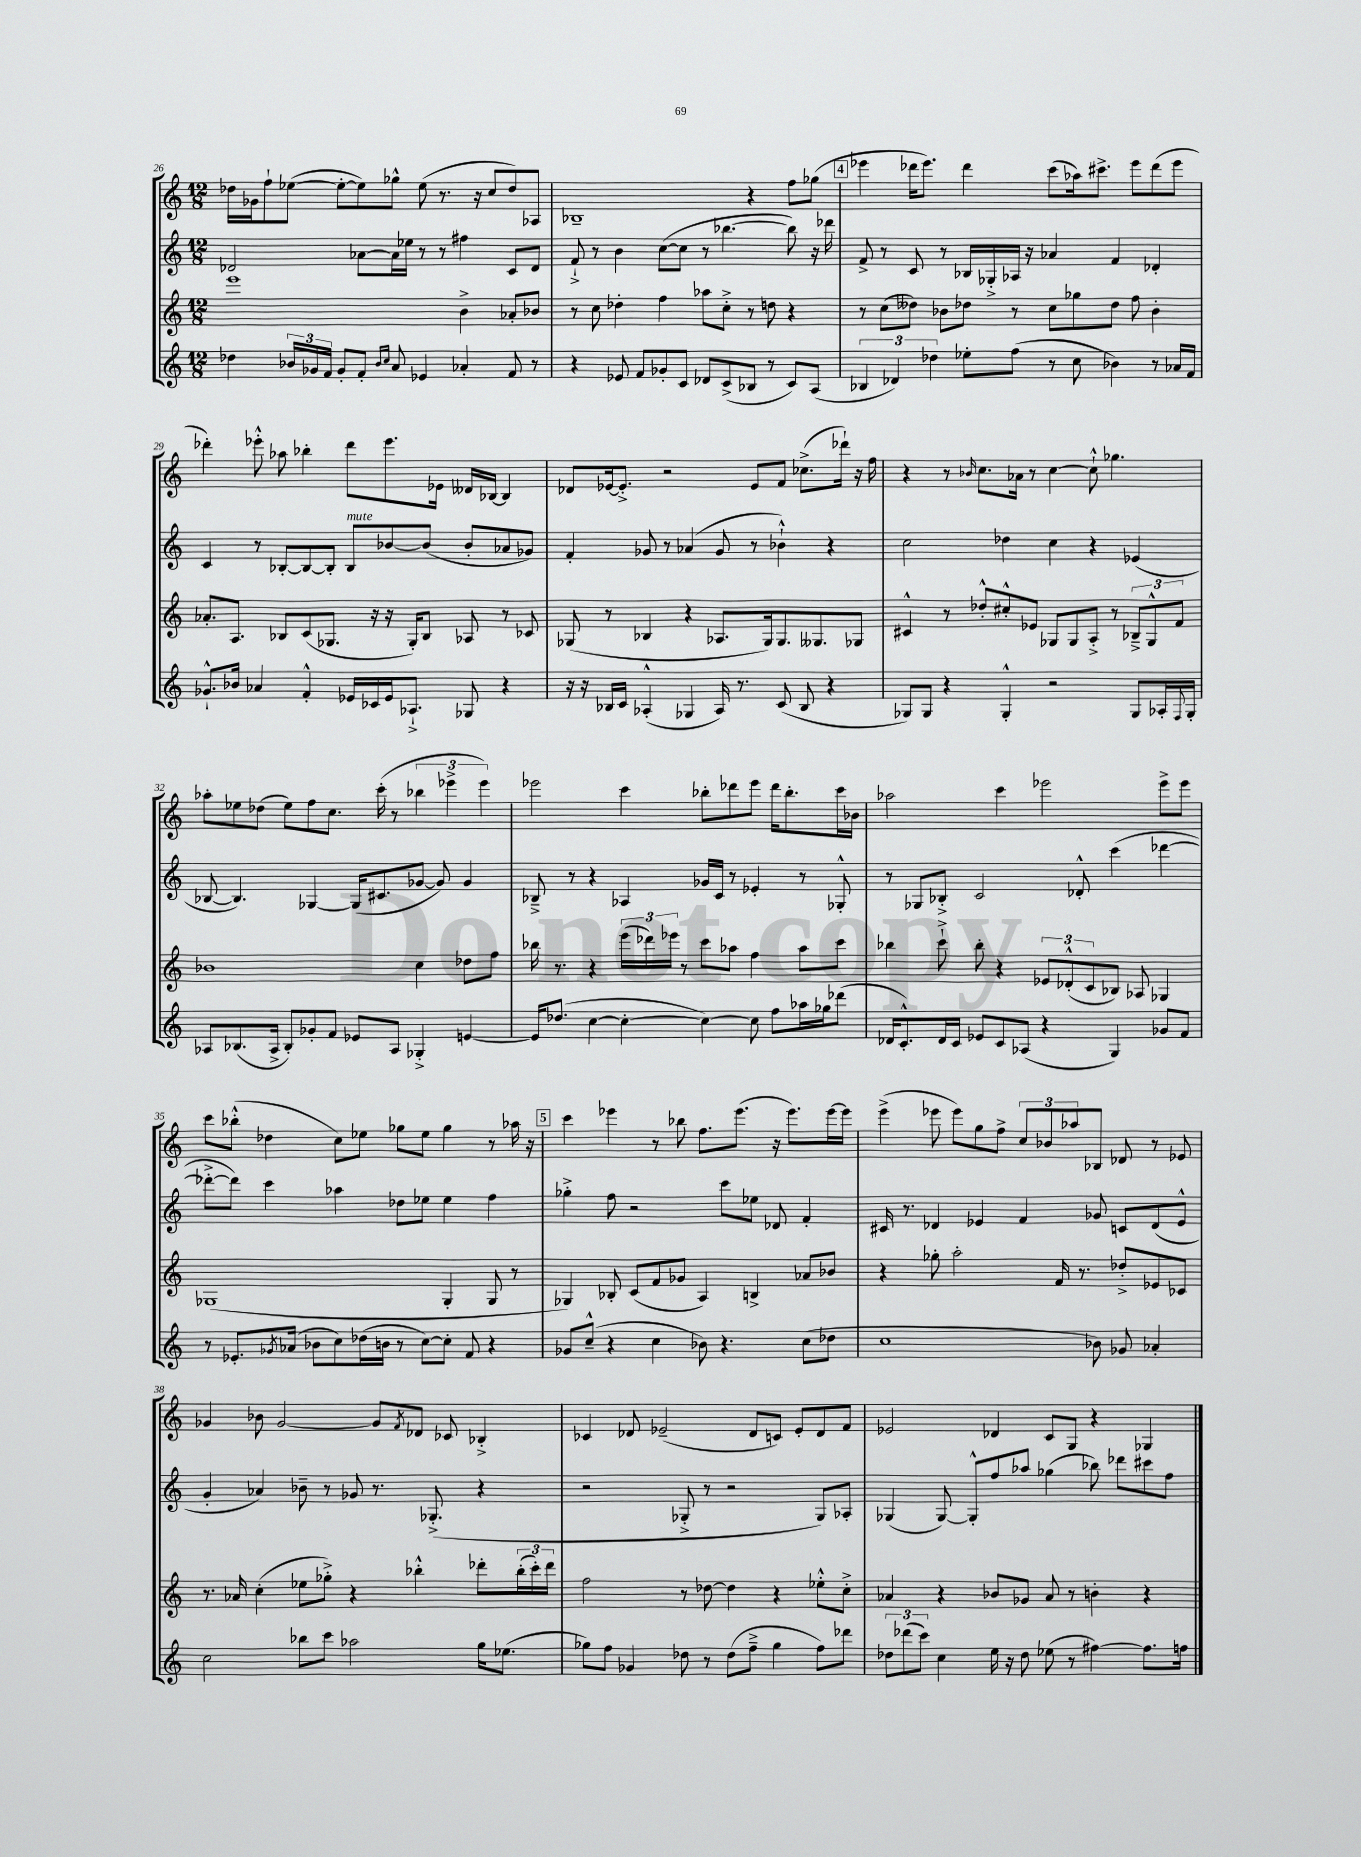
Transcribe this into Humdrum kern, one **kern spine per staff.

**kern	**kern	**kern	**kern
*staff4	*staff3	*staff2	*staff1
*clefG2	*clefG2	*clefG2	*clefG2
*k[]	*k[]	*k[]	*k[]
*M12/8	*M12/8	*M12/8	*M12/8
4dd-\	1eee	2d-/	16dd-\LL
.	.	.	16g-\J
.	.	.	8ff`\
24b-/LL	.	.	([8ee-\J
24g-/	.	.	.
24f/JJ	.	.	.
8g-'/L	.	.	8ee-'\_L
8f'/J	.	[8a-\L	8ee-\])
16qqb-/LL	.	.	.
16qqcc/JJ	.	.	.
8a/	.	16a-\]L	8gg-^^\J
.	.	16ee-\JJ	.
4e-/	.	8r	(8ee-\
.	.	8r	8.r
4a-'/	4b^\	4ff#\	.
.	.	.	16r
.	.	.	8cc/L
8f/	8a-'/L	8c/L	8dd-/)
8r	8b-/J	8d-/J	8A-/J
=	=	=	=
4r	8r	8f`^/	1B-~
.	8cc\	8r	.
8e-/	4dd-'\	4b\	.
8f/L	.	.	.
8g-'/	4ff\	([8cc\L	.
8c/J	.	8cc\]J	.
8d-/L	8aa-\L	8r	.
(8c^/	8cc'^\J	[4.bb-\	.
8B-/J	8r	.	4r
8r	8dd\	.	.
8c/L)	4r	8bb-\])	8ff\L
(8A/J	.	16r	(8gg-\J
.	.	16ddd-\	.
=	=	=	=
6B-/	8r	8f^/	4eee-\
.	(8cc\L	8r	.
6d-/)	.	.	.
.	8dd--\J)	8c/	16ddd-\LK
.	.	.	8.eee-\J)
6dd-\	.	.	.
.	8b-\L	8r	.
8ee-'\L	8dd-\J	16B-/LL	4ddd-\
.	.	16G-'^/	.
(8ff\J	8r	16A-/JJ	.
.	.	16r	.
8r	8cc\L	4a-/	(8ccc\L
8cc\	8gg-\	.	16aa-\k)
.	.	.	8.ccc#^\J
4b-\)	8dd-\J	4f/	.
.	8ff\	.	8eee-\L
8r	4b-'\	4d-'/	(8ddd-\
16a-/LL	.	.	8eee-\J
16f/JJ	.	.	.
=	=	=	=
8.g-`^^/L	8.a-'/L	4c/	4ddd-'\)
16b-/Jk	8.A/J	.	.
4a-/	.	8r	8eee-'^^\
.	8B-/L	[8B-'/L	8aa-\
4f'^^/	(8c/	8B-/_	4bb-'\
.	8.G-/J	8B-'/]J	.
16e-/LL	.	8B-/L	8ddd-\L
16c-/	16r	.	.
16e-/J	16r	[8b-/	8.eee-\
8.A-`^/J	16G-'/LK)	.	.
.	8B-/J	(8b-/]J	.
.	.	.	16e-\Jk
8G-/	8A-/	8b-'/L	16d--/LL
.	.	.	[16B-/JJ
4r	8r	8a-/	4B-/]
.	8c-/	8g-/J)	.
=	=	=	=
16r	(8G-/	4f'/	8d-/L
16r	.	.	.
16B-/LL	8r	.	[16e-/k
16c/JJ	.	.	8.e-'^/]J
(4A-'^^/	4B-/	8g-/	.
.	.	8r	2r
4G-/	4r	(4a-/	.
16A-/)	8.A-/L	8g-/	.
8.r	.	.	.
.	.	8r	8e-/L
.	16G-/k)	.	.
(8c/	8.G-/	4b-`^^\)	8f/J
8B-/	.	.	(8.cc-^\L
.	8.G--/	.	.
4r	.	4r	.
.	.	.	16ddd-`\Jk)
.	8G-/J	.	16r
.	.	.	16ff\
=	=	=	=
8G-/L)	4c#^^/	2cc\	4r
8G-/J	.	.	.
4r	8r	.	8r
.	.	.	16qqb-/
.	8dd-'^^/L	.	8.cc\L
4G-'^^/	8cc#'^^/	4dd-\	.
.	.	.	16a-\Jk
.	8e-/J	.	8r
2r	8G-/L	4cc\	[4cc\
.	8G-/	.	.
.	8A'^/J	4r	8cc`^^\]
.	8r	.	4.gg-\
8G-/L	12B-~^/L	(4e-/	.
.	12G-^^/	.	.
16A-'/L	.	.	.
.	12f/J	.	.
8qqF/	.	.	.
16G-'/JJ	.	.	.
=	=	=	=
8A-/L	1b-	[8B-/	8aa-'\L
(8.B-/	.	4.B-/])	8ee-\
.	.	.	(8dd-\J
16A-^/Jk	.	.	.
8B-'/L)	.	.	8ee-\L)
8g-'/	.	[4G-/	8ff\
8f/J	.	.	8.cc\J
8e-/L	.	(16G-/]LK	.
.	.	8.c#/	(16ccc'\
8A-/J	.	.	8r
4G-'^/	4cc\	[8g-/J	6bb-\
.	.	8g-/])	.
.	.	.	6eee-^\
[4e/	8dd-\L	4g-/	.
.	.	.	6eee-\)
.	8ff\J	.	.
=	=	=	=
16e/]LK	16bb-\	8B-~^/	2eee-\
(8.dd-/J	8.r	.	.
.	.	8r	.
[4cc\	4r	4r	.
4cc'\_	(24eee\LL	4A-/	4ccc\
.	24ddd-\)	.	.
.	24eee-\JJ	.	.
.	8r	.	.
4cc\_)	8ccc\L	16g-/LL	8bb-'\L
.	.	16c/JJ	.
.	8aa-\J	8r	8ddd-\
8cc\]	4ff\	4e-'/	8eee-\J
8ff\L	.	.	16ddd-\LK
.	.	.	8.bb-'\
16aa-\L	8aa-\L	8r	.
16gg-\J	.	.	.
(8ddd-\J	8ccc\J	8G-'^^/	16ccc\L
.	.	.	16b-\JJ
=	=	=	=
16d-/LK	4bb-\	8r	2aa-\
8.c'^^/)	.	.	.
.	.	8G-/L	.
16d-/L	8ccc`^\	8B-'^/J	.
16c/JJ	.	.	.
8e-/L	8bb-'\	2c/	.
8c/	4r	.	4ccc\
(8A-/J	.	.	.
4r	12e-/L	.	2eee-\
.	(12d-'^^/	.	.
.	.	8d-'^^/	.
.	12c/	.	.
4G/)	8B-/J)	(4ccc\	.
.	8A-/	.	.
8g-/L	4G-/	[4ddd-\	8eee-^\L
8f/J	.	.	8eee-\J
=	=	=	=
8r	(1G-	8ddd-'^\_L	8ccc\L
8.e-'/L	.	8ddd-\]J)	(8bb-'^^\J
.	.	4ccc\	4dd-\
8qg-/	.	.	.
(16a-/Jk	.	.	.
8b-\L	.	.	.
8cc\)	.	4aa-\	8cc\L)
(16dd-\L	.	.	8ee-\J
16b\JJ	.	.	.
8r	.	8dd-\L	8gg-\L
[8cc\L)	.	8ee-\J	8ee-\J
8cc'\]J	4G-'/	4ee-\	4gg-\
8f/	.	.	.
4r	8G-/	4ff\	8r
.	8r	.	16aa-\
.	.	.	16r
=	=	=	=
8g-/L	4G-/)	4gg-'^\	4ccc\
(8cc~^^/J	.	.	.
4r	8B-'/	8ff\	4eee-\
.	(8c/L	2r	.
4cc\	8f/	.	8r
.	8g-/J	.	8bb-\
8b-\)	4A/)	.	8.ff\L
4.r	.	8ccc\L	.
.	.	.	(8.eee-\J
.	4B^/	8ee-\J	.
.	.	8d-/	16r
.	.	.	8.eee-\L)
(8cc\L	8a-/L	4f'/	.
8dd-\J	8b-/J	.	[16eee-\L
.	.	.	16eee-\]JJ
=	=	=	=
1cc	4r	16c#/	(4eee^\
.	.	8.r	.
.	8gg-'\	4d-/	8eee-\
.	2aa'\	.	8eee-\L)
.	.	4e-/	8gg\
.	.	.	8ff^\J
.	.	4f/	12cc/L
.	.	.	12b-/
.	16f/	.	.
.	.	.	12aa-/
.	8.r	.	.
8b-\)	.	8g-/	8B-/J
8g-/	8dd-'^/L	8c/L	8d-/
4a-'/	8e-/	(8d-/	8r
.	8c-/J	8e-^^/J	8e-/
=	=	=	=
2cc\	8.r	4g'/	4g-/
.	16a-/	.	.
.	(4cc'\	4a-/)	8b-\
.	.	.	[2g-/
8bb-\L	8ee-\L	8b-~\	.
8ccc\J	8gg-'^\J)	8r	.
2aa-\	4r	8g-/	.
.	.	8.r	8g-/]L
.	.	.	8qf/
.	4bb-'^^\	.	8d-/J
.	.	(8.G-'^/	.
.	.	.	8c-/
16gg\LK	8ddd-'\L	4r	4B-'^/
(8.ee-\J	.	.	.
.	(24bb-'\L	.	.
.	24ccc'\)	.	.
.	24ddd-\JJ	.	.
=	=	=	=
8gg-\L)	2ff\	2r	4c-/
8ff\J	.	.	.
4g-/	.	.	8d-/
.	.	.	(2e-~/
8dd-\	8r	8G-'^/	.
8r	[8dd-\	8r	.
(8dd-\L	4dd-\]	2r	.
8ff~^\J	.	.	8d-/L
4gg-\	4r	.	8c/J)
.	.	.	8e-'/L
8ff\L)	8ee-'^^\L	8G-/L)	8d-/
8ddd-\J	8cc'^\J	8A-'/J	8f/J
=	=	=	=
12dd-\L	4a-/	(4G-/	2e-/
(12ddd-\	.	.	.
12ccc\J)	.	.	.
4cc\	4r	[8G-/)	.
.	.	8G-'^^/]L	.
16ee\	8b-/L	8ff/	4d-/
16r	.	.	.
8dd-\	8g-/J	8aa-/J	.
(8ee-\	8a-/	(4gg-\	8c/L
8r	8r	.	8G/J
[4ff#\)	4b'\	8bb-\)	4r
.	.	8ddd-\L	.
8.ff#\]L	4r	8ccc#\	4G-/
.	.	8ff\J	.
16ff\Jk	.	.	.
==	==	==	==
*-	*-	*-	*-
